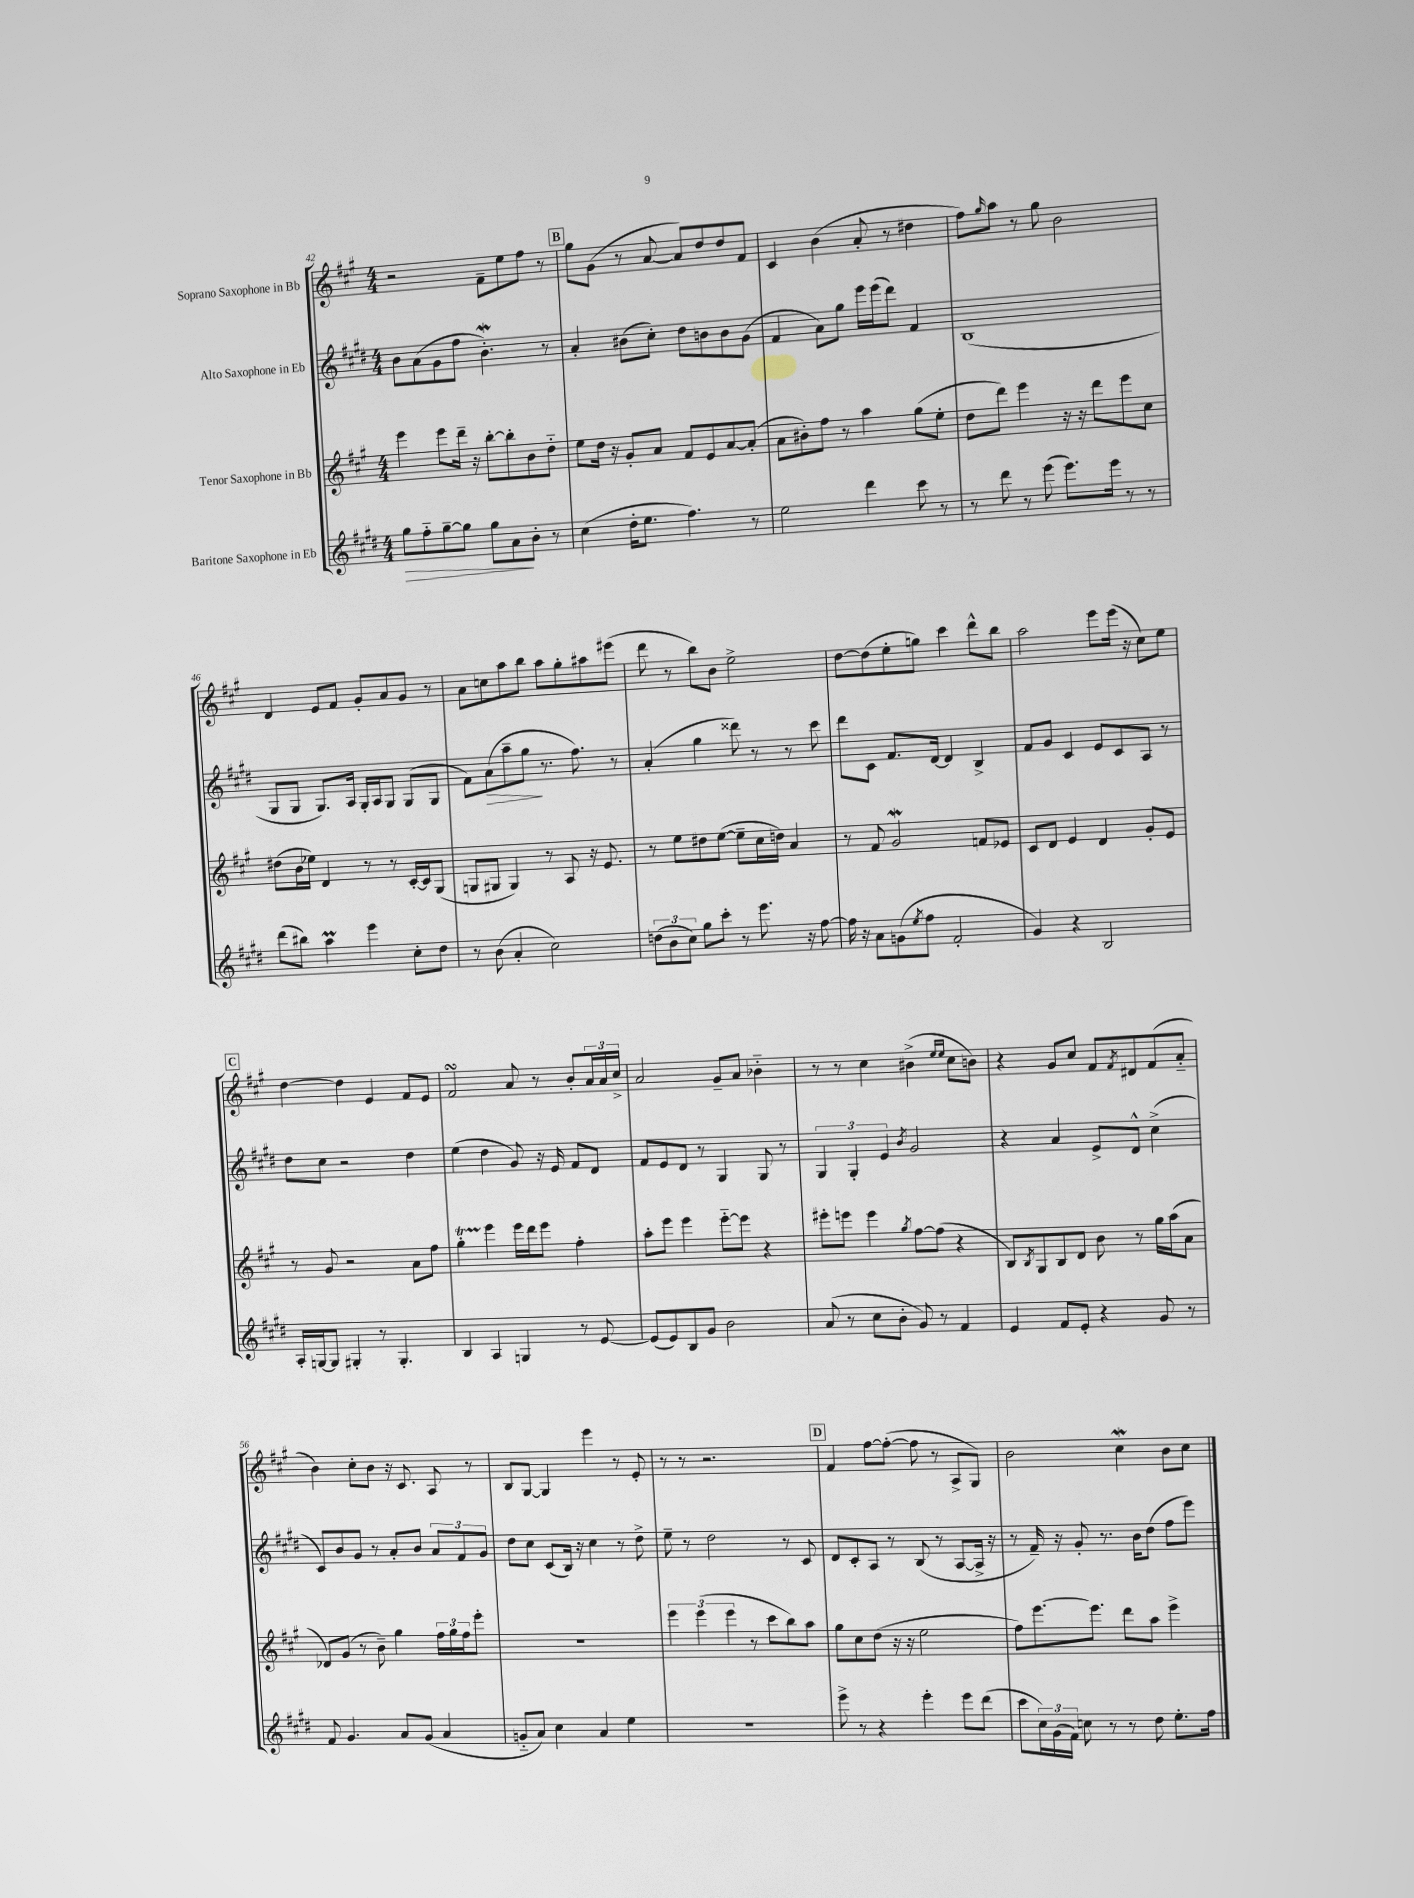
<<
\new StaffGroup <<
\new Staff = "s0" \with { instrumentName = "Soprano Saxophone in Bb" } {
    \clef treble \key a \major \numericTimeSignature \time 4/4
    r2 fis'8-- e''8 fis''8 r8 |
    \mark \markup { \box "B" } gis''8 gis'8( r8 a'8~ a'8) d''8 d''8 fis'8 |
    cis'4 b'4( a'8-. r8 dis''4 |
    fis''8) \grace { gis''16 } a''8 r8 gis''8 b'2 |
    d'4 e'8 fis'8 gis'8-. a'8 gis'8 r8 |
    a'8 c''8 a''8 b''8 a''8 gis''8-. ais''8 eis'''8( |
    d'''8 r8 b''8) b'8 e''2-> |
    d''8~ d''8( e''8-. g''8) cis'''4 d'''8-^ b''8 |
    a''2 e'''8 e'''16( r16 cis''8) e''8 |
    \mark \markup { \box "C" } d''4~ d''4 e'4 fis'8 e'8 |
    fis'2\turn a'8 r8 b'8-. \tuplet 3/2 { a'16 a'16 cis''16-> } |
    a'2 gis'8-- a'8 bes'4-_ |
    r8 r8 cis''4 bis'4->( \grace { e''16 e''16 } cis''8 b'8) |
    r4 gis'8 cis''8 fis'8 \acciaccatura { fis'8 } dis'8 fis'8( a'8-_ |
    b'4) cis''8-. b'8 r16 cis'8. a8 r8 |
    b8 gis8~ gis4 e'''4 r8 e'8-. |
    r8 r8 r2. |
    \mark \markup { \box "D" } fis'4 fis''8~ fis''8~-.( fis''8 r8 a8-> gis8) |
    b'2 cis''4\mordent b'8 cis''8 \bar "|." |
}
\new Staff = "s1" \with { instrumentName = "Alto Saxophone in Eb" } {
    \clef treble \key e \major \numericTimeSignature \time 4/4
    b'8 a'8( gis'8 fis''8 b'4.-.\mordent) r8 |
    \mark \markup { \box "B" } a'4-. bis'8( cis''8-.) dis''8 b'8 b'8 gis'8( |
    fis'4 a'8) gis''8 e'''16 e'''16( dis'''8) fis'4 |
    b1( |
    gis8 gis8 gis8.) a16 gis16-. a16 gis8 gis8( gis8 |
    fis'8) a'8\>( a''8-- gis''8\! r8. fis''8.) r8 |
    a'4-.( gis''4 disis'''8) r8 r8 cis'''8 |
    dis'''8 cis'8 fis'8. dis'16~ dis'4 b4-> |
    fis'8 gis'8 cis'4 e'8 cis'8 a8 r8 |
    \mark \markup { \box "C" } dis''8 cis''8 r2 dis''4 |
    e''4( dis''4 gis'8) r16 e'16 fis'8 dis'8 |
    fis'8 e'8 dis'8 r8 gis4 gis8 r8 |
    \tuplet 3/2 { gis4 gis4-. e'4 } \acciaccatura { b'8 } gis'2 |
    r4 a'4 e'8-> dis'8-^ cis''4->( |
    cis'8) b'8 gis'8 r8 a'8-. b'8 \tuplet 3/2 { a'8 fis'8 gis'8 } |
    dis''8 cis''8 cis'8( b16) r16 cis''4 r8 dis''8-> |
    e''8-- r8 dis''2 r8 cis'8 |
    \mark \markup { \box "D" } dis'8 cis'8-. a8 r8 b8( r8 a8~ a16-> r16 |
    r8 fis'16--) r16 gis'8-. r8. b'16 dis''8( fis''8 e'''8) \bar "|." |
}
\new Staff = "s2" \with { instrumentName = "Tenor Saxophone in Bb" } {
    \clef treble \key a \major \numericTimeSignature \time 4/4
    e'''4 e'''8 d'''16-- r16 b''8~-. b''8-. b'8 d''8-_ |
    \mark \markup { \box "B" } e''8 d''16 r16 gis'8-. a'8 fis'8 e'8 a'8~ a'8-.( |
    a'8 bis'8-.) fis''8 r8 a''4 gis''8( e''8-. |
    d''8 d'''8) e'''4 r16 r16 d'''8 e'''8 cis''8 |
    dis''8( b'16 ees''16) d'4 r8 r8 cis'16~-. cis'16 gis8( |
    g8 gis8 gis4) r8 a8 r16 e'8. |
    r8 e''8 dis''8 e''8~( e''8-- cis''16 d''16) a'4 |
    r8 fis'8 gis'2\mordent f'8 ees'8 |
    cis'8 d'8 e'4 d'4 gis'8-. e'8 |
    \mark \markup { \box "C" } r8 gis'8 r2 a'8 fis''8 |
    gis''4-.\startTrillSpan e'''4\stopTrillSpan e'''16 d'''16 e'''8 fis''4-. |
    a''8-. e'''8 e'''4 e'''8~-_ e'''8 r4 |
    eis'''8-. e'''8 e'''4 \acciaccatura { gis''8 } fis''8~ fis''8( r4 |
    b8) \acciaccatura { b8 } gis8 b8 d'8 b'8 r8 gis''16 a''16( a'8 |
    des'8) gis'8( r8 b'8--) gis''4 \tuplet 3/2 { fis''16 gis''16 fis''16 } e'''8-. |
    R1 |
    \tuplet 3/2 { e'''4 e'''4( e'''4 } r8 cis'''8 b''8) a''8 |
    \mark \markup { \box "D" } gis''8 cis''8 d''8( r16 r16 e''2 |
    fis''8) e'''8.~ e'''8. d'''8 a''8 e'''4-> \bar "|." |
}
\new Staff = "s3" \with { instrumentName = "Baritone Saxophone in Eb" } {
    \clef treble \key e \major \numericTimeSignature \time 4/4
    gis''8\> fis''8-_ gis''8~-- gis''8 gis''8 a'8\! b'8-. r8 |
    \mark \markup { \box "B" } cis''4( dis''16-. e''8. fis''4.) r8 |
    e''2 dis'''4 cis'''8 r8 |
    r8 dis'''8 r8 e'''8( e'''8.) e'''16 r8 r8 |
    dis'''8( bis''8) a''4\prall e'''4 cis''8-. dis''8 |
    r8 b'8( a'4-. cis''2) |
    \tuplet 3/2 { d''8( b'8 cis''8) } gis''8 cis'''8-. r8 e'''8. r16 fis''8~ |
    fis''16 r16 a'8 g'8( \acciaccatura { e''8 } fis''8 fis'2-. |
    gis'4) r4 b2 |
    \mark \markup { \box "C" } a16-. g16~ g8 gis4-. r8 gis4.-. |
    b4 a4 g4 r8 e'8~ |
    e'8( e'8) b8 gis'8 b'2 |
    a'8( r8 cis''8 b'8-. gis'8) r8 fis'4 |
    e'4 fis'8 e'8-. r4 gis'8 r8 |
    fis'8 gis'4. a'8 gis'8( a'4 |
    g'8-_ a'8) cis''4 a'4 e''4 |
    r1 |
    \mark \markup { \box "D" } e'''8-> r8 r4 e'''4-. e'''8 dis'''8( |
    cis'''8 \tuplet 3/2 { cis''16) gis'16( fis'16) } c''8 r8 r8 dis''8 e''8.-. fis''16 \bar "|." |
}
>>
>>
\layout { \context { \Score currentBarNumber = #42 } }
